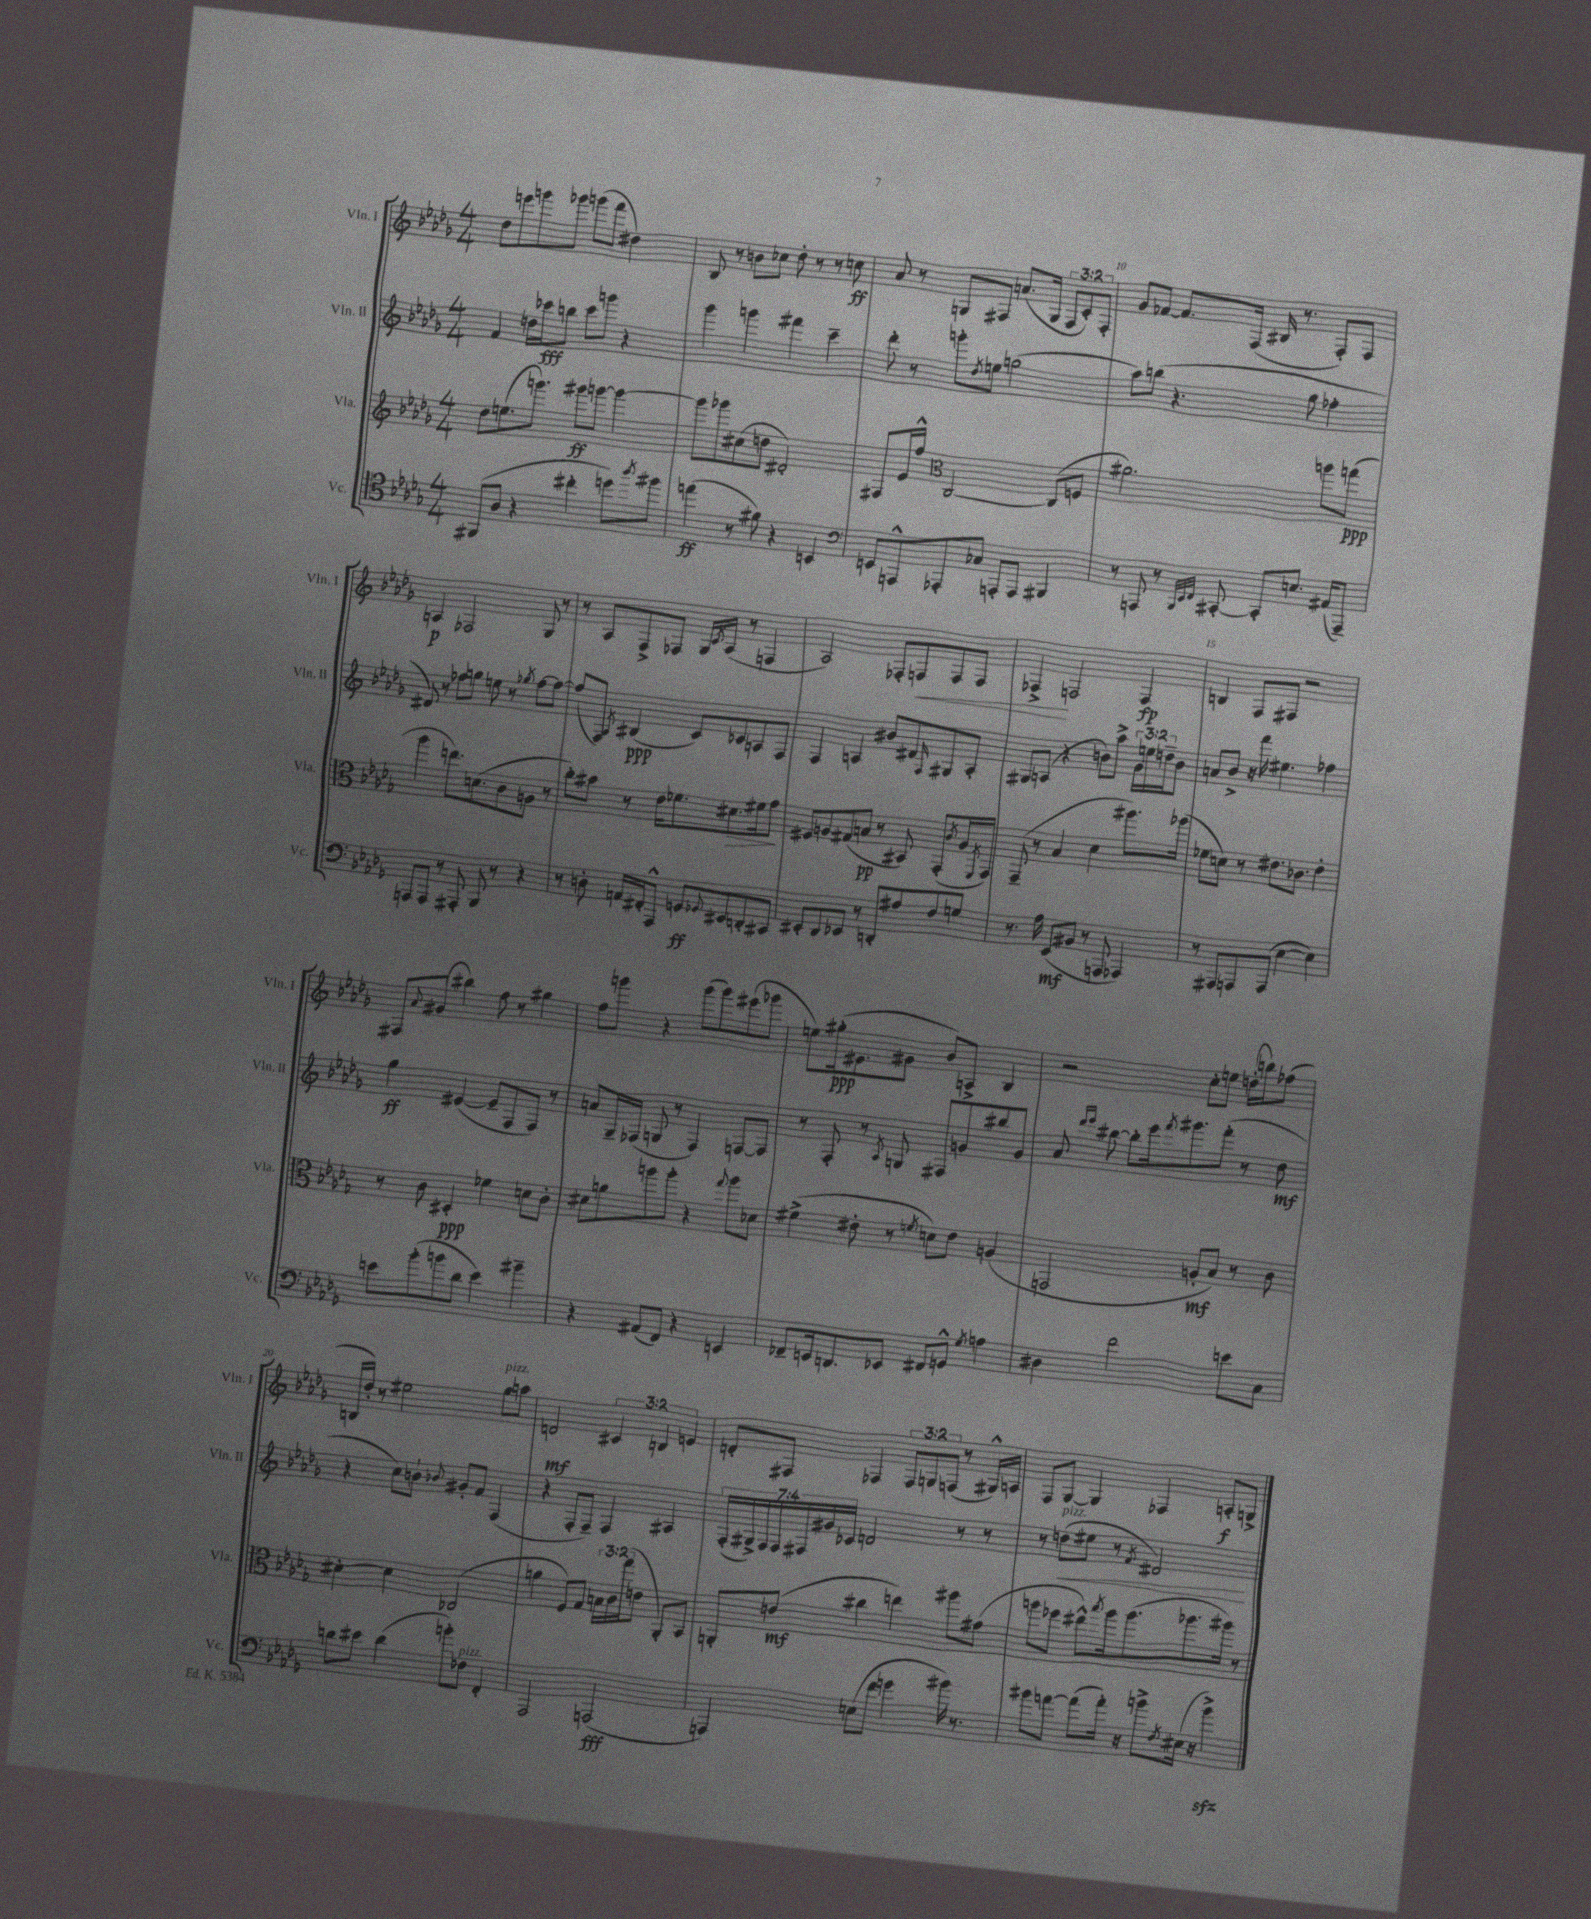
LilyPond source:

<<
\new StaffGroup <<
\new Staff = "s0" \with { instrumentName = "Vln. I" shortInstrumentName = "Vln. I" } {
    \clef treble \key des \major \numericTimeSignature \time 4/4 \override Staff.TupletNumber.text = #tuplet-number::calc-fraction-text
    des''8 e'''8 g'''8 ges'''8 g'''8( f'''8 dis''4) |
    bes8 r8 b'8 ces''8 des''8-. r8 r8 c''8\ff |
    aes'8 r8 g8 fis8 a'8.( g16 \tuplet 3/2 { fis8 c'8-.) fis8-. } |
    ges'8 fes'8~ fes'8. f16( bis16 r8. f8-.) f8 |
    a4\p fes2 ges8 r8 |
    r8 aes8 f8-> fes8 ges16 \acciaccatura { c'8 } aes16( r8 f4 |
    aes2) fes8-. f8\< f8 f8 |
    fes4->\! f2 f4\fp |
    b4 f8 fis8 r2 |
    fis8 \appoggiatura { aes'8 } gis'8( bis''4) f''8 r8 gis''4 |
    f''8 g'''8 r4 g'''8( g'''8) eis'''8( ges'''8 |
    e''8) gis''16-.\ppp( eis'8. gis'8 bes'8) a8-> bes4 |
    r2 c''8-. e''8 d''16-.( b''16) fes''8( |
    b16 des''16-.) r8 eis''2 ges''8^\markup { \italic "pizz." } a''8 |
    d'2\mf \tuplet 3/2 { cis'4 b4 e'4 } |
    d'8-. fis8 fes4 \tuplet 3/2 { fes8 g8 f8( } r8 gis16-^) a16 |
    f8 ges8~ ges4 fes4 a8-.\f g8-> \bar "|." |
}
\new Staff = "s1" \with { instrumentName = "Vln. II" shortInstrumentName = "Vln. II" } {
    \clef treble \key des \major \numericTimeSignature \time 4/4 \override Staff.TupletNumber.text = #tuplet-number::calc-fraction-text
    f'4 d''16 ces'''16\fff b''8 ces'''8 g'''8 r4 |
    ges'''4 g'''4 fis'''4 c'''4-- |
    des'''8-. r8 g'''8-. \acciaccatura { des''8 } e''8 g''2( |
    aes''8) b''8( r4. ges''8 fes''4-. |
    dis'8) r8 fes''8 g''8 e''8 r8 \acciaccatura { ges''8 } fes''8~ fes''8~ |
    fes''8( f8) \acciaccatura { aes8 } bis4\ppp( c'8) ces'8 a8 f8 |
    f4 a4 bis'8 dis'8 \grace { f16 } gis8 a8-. |
    gis8 a8( r4 b'8) aes''8-> \tuplet 3/2 { ges'16 e''16 d''16-- } b'8 |
    a'8 bes'8-> r16 f'''16 eis''4. fes''4 |
    ges''4\ff eis'4~( eis'8-- f8 f8) r8 |
    a'8 ges16-- fes16( g8 r8 fes4) f8~ f8 |
    r8 f8-. r8 \acciaccatura { aes8 } g8 fis8 g'8 bis''8 g'8 |
    aes'8 \grace { des'''16 ees'''16 } bis''8~ bis''8-. ees'''16 \acciaccatura { f'''8 } gis'''8. f'''8-.( r8 des''8\mf |
    r4 c''8) b'8-! \appoggiatura { bes'8 } gis'8-. f'8 f4( |
    r4 f8-. f8--) f4 ais4 |
    \tuplet 7/4 { f16-.( gis16->) f16 f16 fis16 gis'16 ces'16 } d'2 r8 r8 |
    r8 d''8\<^\markup { \italic "pizz." }( eis''8 r8 \acciaccatura { f'8 } dis'2\!) \bar "|." |
}
\new Staff = "s2" \with { instrumentName = "Vla." shortInstrumentName = "Vla." } {
    \clef treble \key des \major \numericTimeSignature \time 4/4 \override Staff.TupletNumber.text = #tuplet-number::calc-fraction-text
    des''8 e''8.( g'''8.) gis'''8\ff g'''8~ g'''4~ |
    g'''8 ges'''8 cis''8( d''8 dis'2-.) |
    fis8 ees'16 f''16-^ \clef alto c2~ c8( f8 |
    ais'2.) a''8 g''8\ppp( |
    aes''4 e''8.) d'8.( c'8 a8 r8 |
    c''8-.) bis'8 r8 ees'16 fes'8. dis'8.\> fis'16 ges'8\! |
    fis8 a8 gis8( b8\pp r8 bis,8) ges,8-.( \acciaccatura { c'8 } a16 \acciaccatura { f,8 } ges,16) |
    ges,8--( r8 bes4 des'4 ais''8.) aes''16( |
    fes'8 d'8) r8 eis'8. ces'8. eis'4-. |
    r8 c'8 dis4-.\ppp fes'4 d'8 c'8-. |
    dis'8 a'8 a''8 a''8-. r4 \appoggiatura { ges''8 } a''8 des'8 |
    fis'4->( eis'8-. r8 \acciaccatura { f'8 } d'8) eis'8 a4( |
    g,2 a8-.\mf bes8) r8 c'8 |
    dis'4~-. dis'4 ces2( |
    a'4 f8) ges8 \tuplet 3/2 { b16 c'16 ges''16( } e'8 aes,8-.) bes,8 |
    a,8-. e'8\mf( cis''4 e''4) ais''8 gis'8( |
    a''8 fes''8 eis''8-^) \acciaccatura { bes''8 } a''16 a''8.( aes''8. ais''16) r8 \bar "|." |
}
\new Staff = "s3" \with { instrumentName = "Vc." shortInstrumentName = "Vc." } {
    \clef tenor \key des \major \numericTimeSignature \time 4/4
    fis,8( aes8 r4 cis''4-. d''8) \acciaccatura { aes''8 } fis''8 |
    e''4\ff( r8 fis'8) r4 b,4 |
    \clef bass e,8 a,,8-^ aes,,8-. ces8 a,,8-. a,,8 bis,,4 |
    r8 a,,8 r8 \grace { bes,,32 ees,32 f,32 } cis,8~-. cis,8-. e8. ais,16( a,,8--) |
    a,,8 a,,8 r8 ais,,8-. bes,,8 r8 r4 |
    r8 d8-. a,16 fis,16-. aes,,8-^ g,8\ff \appoggiatura { ges,8 } eis,8 d,8-. cis,8 |
    eis,8-. des,8 ees,8 r8 d,8-. ais8 f8 g8 |
    r8. aes16 ees,8\mf( bis,8 r8 a,,8 aes,,4) |
    r8 ais,,8 a,,8 a,,8( ees4~ ees4) |
    e'8 bes'8-.( b'8 des'8 e'4) bis'4-- |
    r4 ais,8( f,8) r4 e,4 |
    fes,8-- e,16 d,8. ees,8 fis,8 g,8-^ \acciaccatura { ges8 } a4 |
    dis4 f'2 e'8 c8 |
    d'8 eis'8 d'4( b'8-.) fes8^\markup { \italic "pizz." } f,4-. |
    aes,,2 a,,2\fff( |
    a,,4) e8( f'8 g'4 bis'16) r8. |
    bis'8 a'8~ a'8( a'16-.) r16 b'8-> \acciaccatura { f8 } eis16( r16 b'4->\sfz) \bar "|." |
}
>>
>>
\layout { \context { \Score currentBarNumber = #7 \override BarNumber.break-visibility = ##(#f #t #t) barNumberVisibility = #(every-nth-bar-number-visible 5) } }
